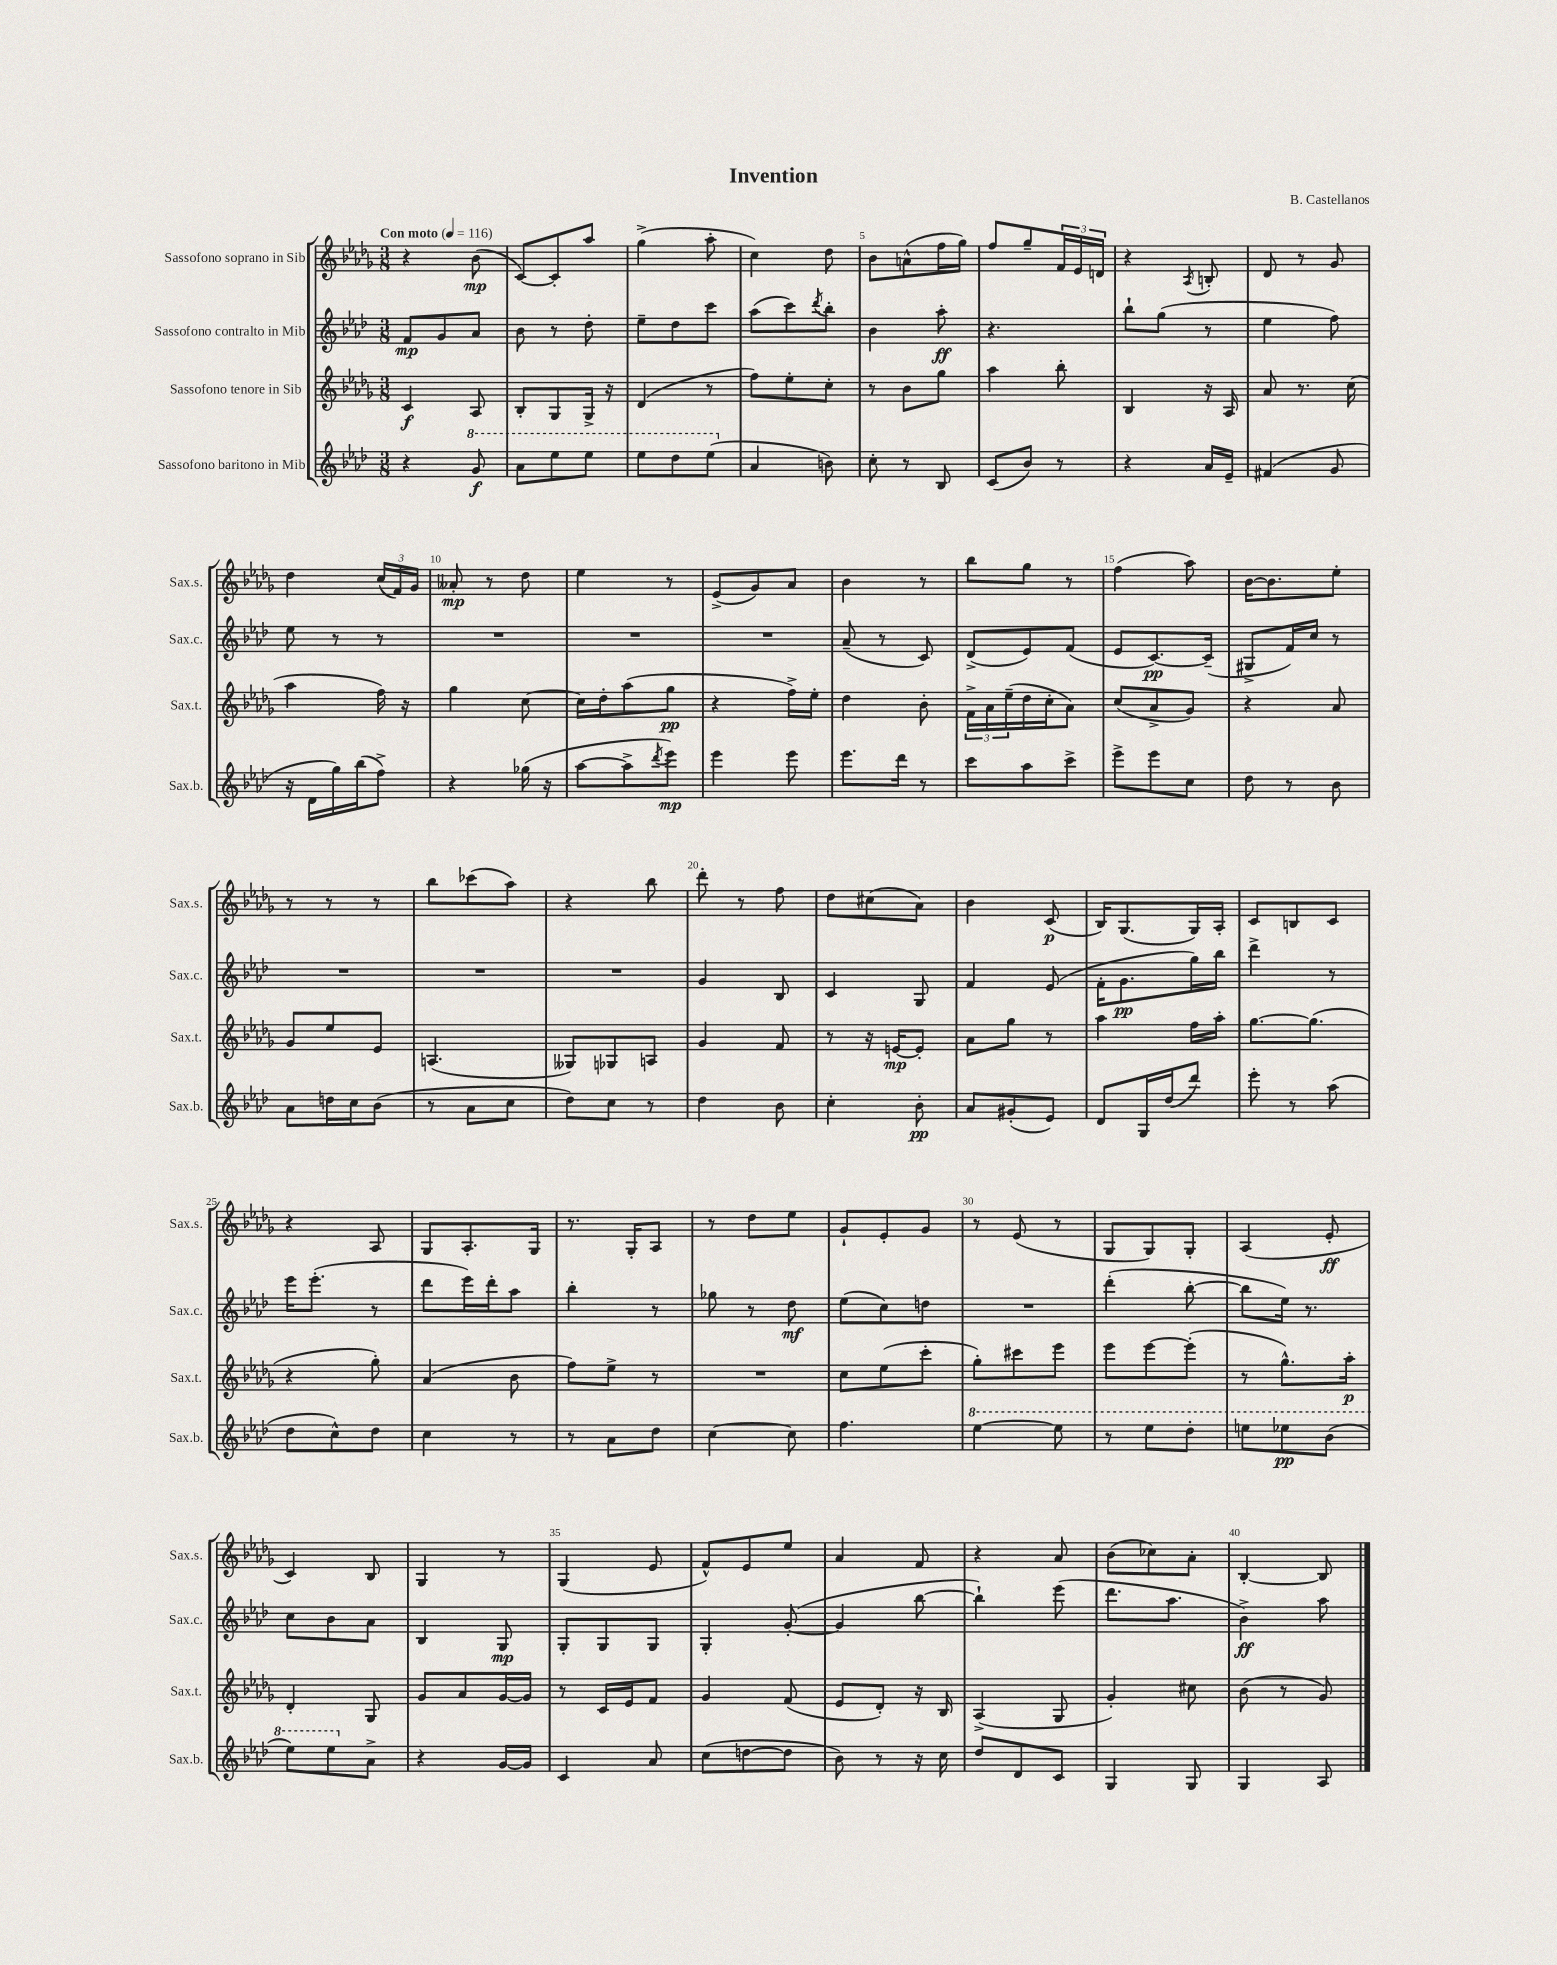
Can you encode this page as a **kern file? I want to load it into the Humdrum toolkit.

**kern	**kern	**kern	**kern
*staff4	*staff3	*staff2	*staff1
*clefG2	*clefG2	*clefG2	*clefG2
*k[b-e-a-d-]	*k[b-e-a-d-g-]	*k[b-e-a-d-]	*k[b-e-a-d-g-]
*M3/8	*M3/8	*M3/8	*M3/8
*MM116	*MM116	*MM116	*MM116
4r	4c	8f	4r
.	.	8g	.
8gg	8A-	8a-	(8b-
=	=	=	=
8aa-	8B-'	8b-	[8c)
8eee-	8G-	8r	8c']
8eee-	16G-^	8dd-'	8aa-
.	16r	.	.
=	=	=	=
8eee-	(4d-	8ee-~	(4gg-^
8ddd-	.	8dd-	.
(8eee-	8r	8ccc	8aa-'
=	=	=	=
4a-	8ff)	(8aa-	4cc)
.	8ee-'	8ccc)	.
.	.	8qddd-	.
8b)	8cc'	8bb-'	8dd-
=	=	=	=
8cc'	8r	4b-	8b-
8r	8b-	.	(8a^^
8B-	8gg-	8aa-'	16ff
.	.	.	16gg-)
=	=	=	=
(8c	4aa-	4.r	8ff
8b-)	.	.	8gg-~
8r	8bb-'	.	24f
.	.	.	24e-
.	.	.	24d
=	=	=	=
4r	4B-	8bb-`	4r
.	.	(8gg	.
.	.	.	8qA-
16a-	16r	8r	8B'
16e-~	16A-	.	.
=	=	=	=
(4f#	8a-	4ee-	8d-
.	8.r	.	8r
8g	.	8ff)	8g-
.	(16cc	.	.
=	=	=	=
16r	4aa-	8ee-	4dd-
16d-	.	.	.
16gg)	.	8r	.
(16bb-	.	.	.
8ff^)	16ff)	8r	(24cc
.	.	.	24f)
.	16r	.	.
.	.	.	24g-
=	=	=	=
4r	4gg-	4.r	8a--'
.	.	.	8r
(16gg-	[8cc	.	8dd-
16r	.	.	.
=	=	=	=
[8aa-	16cc]	4.r	4ee-
.	16dd-'	.	.
8aa-^]	(8aa-	.	.
8qddd-	.	.	.
8eee-)	8gg-	.	8r
=	=	=	=
4eee-	4r	4.r	(8e-^
.	.	.	8g-)
8eee-	16ff^)	.	8a-
.	16ee-'	.	.
=	=	=	=
8.eee-	4dd-	(8a-~	4b-
.	.	8r	.
16ddd-	.	.	.
8r	8b-'	8c)	8r
=	=	=	=
8ccc	24f^	(8d-^	8bb-
.	24a-	.	.
.	(24ee-~	.	.
8aa-	16dd-	8e-)	8gg-
.	16cc'	.	.
8ccc^	8a-)	(8f	8r
=	=	=	=
8eee-^	(8cc	8e-	(4ff
8eee-	8a-^	[8.c)	.
8cc	8g-)	.	8aa-)
.	.	(16c~]	.
=	=	=	=
8dd-	4r	8G#^	[16b-
.	.	.	8.b-]
8r	.	16f)	.
.	.	16cc	.
8b-	8a-	8r	8ee-'
=	=	=	=
8a-	8g-	4.r	8r
16dd	8ee-	.	8r
16cc	.	.	.
(8b-	8e-	.	8r
=	=	=	=
8r	(4.A	4.r	8bb-
8a-	.	.	(8ccc-
8cc	.	.	8aa-)
=	=	=	=
8dd-)	8G--)	4.r	4r
8cc	8G-	.	.
8r	8A	.	8bb-
=	=	=	=
4dd-	4g-	4g	8ddd-'
.	.	.	8r
8b-	8f	8B-	8ff
=	=	=	=
4cc'	8r	4c	8dd-
.	16r	.	(8cc#
.	[16e	.	.
8b-'	8e']	8G	8a-)
=	=	=	=
8a-	8a-	4f	4b-
(8g#'	8gg-	.	.
8e-)	8r	(8e-	(8c
=	=	=	=
8d-	4aa-	16f'	16B-)
.	.	8.g	(8.G-
16G	.	.	.
(16dd-	.	.	.
8ddd-)	16ff	16gg)	16G-)
.	16aa-'	16bb-	16A-'
=	=	=	=
8eee-'	[8.gg-	4ddd-^	8c
8r	.	.	8B
.	(8.gg-]	.	.
(8aa-	.	8r	8c
=	=	=	=
8dd-	4r	16eee-	4r
.	.	(8.eee-'	.
8cc^^)	.	.	.
8dd-	8gg-')	8r	8A-
=	=	=	=
4cc	(4a-	8ddd-	8G-
.	.	16eee-)	8.A-'
.	.	16ddd-'	.
8r	8b-	8aa-	.
.	.	.	16G-
=	=	=	=
8r	8ff)	4bb-'	8.r
8a-	8ee-^	.	.
.	.	.	16G-'
8dd-	8r	8r	8A-
=	=	=	=
[4cc	4.r	8gg-	8r
.	.	8r	8dd-
8cc]	.	8dd-	8ee-
=	=	=	=
4.ff	8cc	(8ee-	8g-`
.	(8ee-	8cc)	8e-'
.	8ccc'	8dd	8g-
=	=	=	=
[4eee-	8gg-')	4.r	8r
.	8ccc#	.	(8e-
8eee-]	8eee-	.	8r
=	=	=	=
8r	8eee-	(4ddd-'	8G-
8eee-	[8eee-	.	8G-)
8ddd-'	(8eee-']	[8bb-'	8G-'
=	=	=	=
8eee	8r	8bb-]	(4A-
8eee-	8.gg-^^)	16ee-)	.
.	.	8.r	.
(8bb-	.	.	8e-'
.	16aa-'	.	.
=	=	=	=
8eee-)	4d-'	8cc	4c)
8eee-	.	8b-	.
8a-^	8G-	8a-	8B-
=	=	=	=
4r	8g-	4B-	4G-
.	8a-	.	.
[16g	[16g-	8G	8r
16g]	16g-]	.	.
=	=	=	=
4c	8r	8G'	(4G-
.	16c	8G	.
.	16e-	.	.
8a-	8f	8G	8e-
=	=	=	=
(8cc	4g-	4G'	8f^^)
[8dd	.	.	8e-
8dd]	(8f	([8g'	8ee-
=	=	=	=
8b-)	8e-	4g]	4a-
8r	8d-')	.	.
16r	16r	[8bb-	8f
16cc	16B-	.	.
=	=	=	=
8dd-	(4A-^	4bb-`])	4r
8d-	.	.	.
8c	8G-	(8eee-	8a-
=	=	=	=
4G	4g-')	8.ddd-	(8b-
.	.	.	8cc-)
.	.	8.aa-	.
8G	8cc#	.	8a-'
=	=	=	=
4G	(8b-	4b-^)	[4B-'
.	8r	.	.
8A-	8g-)	8aa-	8B-]
==	==	==	==
*-	*-	*-	*-
